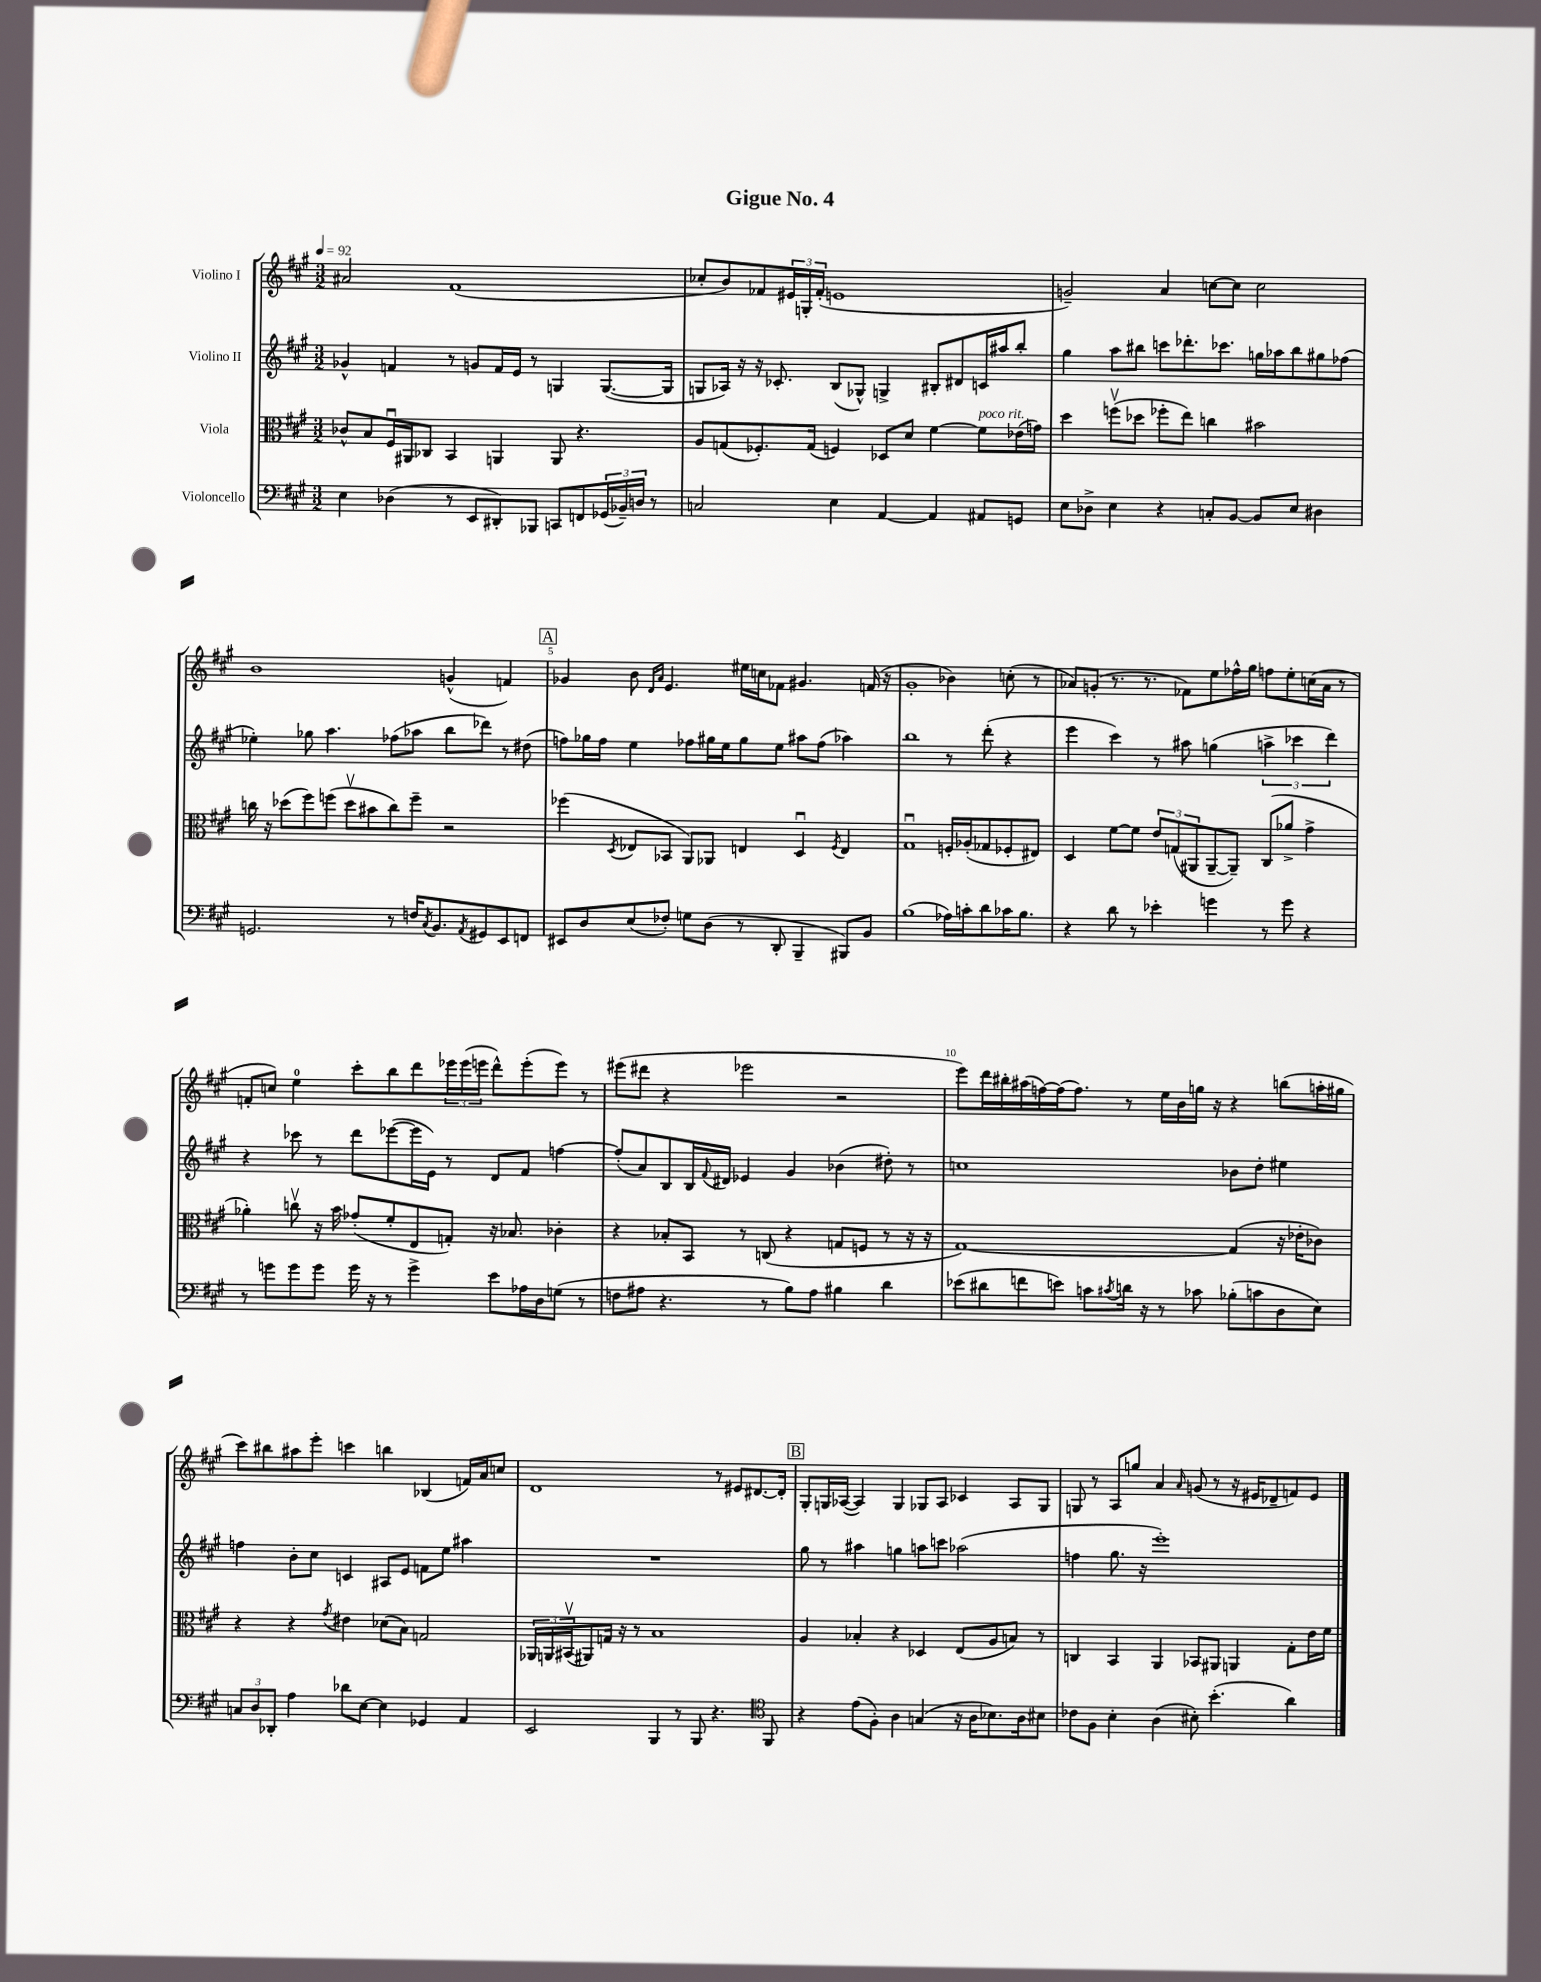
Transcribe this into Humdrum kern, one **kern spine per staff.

**kern	**kern	**kern	**kern
*staff4	*staff3	*staff2	*staff1
*clefF4	*clefC3	*clefG2	*clefG2
*k[f#c#g#]	*k[f#c#g#]	*k[f#c#g#]	*k[f#c#g#]
*M3/2	*M3/2	*M3/2	*M3/2
*MM92	*MM92	*MM92	*MM92
4E	8c-^^	4g-^^	2a#
.	8B	.	.
(4D-	16F#u	4f	.
.	16AA#	.	.
.	8C-	.	.
8r	4BB	8r	(1f#
8EE	.	8g	.
8DD#')	4AA	16f	.
.	.	16e	.
8BBB-	.	8r	.
8CC	8AA	4G	.
8FF	4.r	.	.
(24GG-	.	([8.G	.
24BB-~)	.	.	.
24D	.	.	.
8r	.	.	.
.	.	16G]	.
=	=	=	=
2C	8A	8G	8cc-'
.	(8G	16A-)	8b)
.	.	16r	.
.	8.F-')	16r	8f-
.	.	8.c-'	.
.	.	.	24e#
.	.	.	24G'
.	(16G	.	.
.	.	.	(24f-'
4E	4F)	(8B	1e
.	.	8G-^^)	.
[4AA	8D-	4G^	.
.	8d	.	.
4AA]	[4f#	8B#'	.
.	.	8d#	.
8AA#	8f#]	16c	.
.	.	16aa#	.
8GG	(16e-	8bb'	.
.	16g)	.	.
=	=	=	=
8E	4dd	4gg#	2g~)
8D-^	.	.	.
4E	(8ffv	8aa	.
.	8dd-	8bb#	.
4r	8ff-'	8ccc	4a
.	8ee)	8.ddd-'	.
8C'	4cc	.	[8cc
.	.	8.ccc-	.
[8BB	.	.	8cc]
8BB]	2b#	16gg	2cc
.	.	16aa-	.
8E	.	8bb#	.
4D#	.	8gg#	.
.	.	(8ff-	.
=	=	=	=
2.GG	16cc	4ee-')	1b
.	16r	.	.
.	(8dd-	.	.
.	8ff#)	8gg-	.
.	(8ff	4.aa	.
.	8dd-v	.	.
.	8b#	.	.
8r	8cc)	(8ff-	.
16F	8ff~	8aa-	.
8qC#	.	.	.
8.BB	.	.	.
.	2r	8bb	(4g^^
8qAA	.	.	.
8GG#	.	8ddd-)	.
8EE	.	8r	4f)
8FF	.	(8dd#	.
=	=	=	=
8EE#	(4ff-	8ff)	4g-
8D	.	16gg-	.
.	.	16ff	.
.	8qD	.	.
(8E	8E-	4ee	8b
.	.	.	16qqd
.	.	.	16qqa
8F-')	8BB-	.	4.e
8G	8AA)	8ff-	.
(8D	8AA-	16gg#	.
.	.	16ee	.
8r	4E	8gg#	16ee#
.	.	.	16cc
8DD'	.	8ee	8f-
4BBB~	4Du	8aa#	4.g#
.	.	(8ff-	.
.	8qF#	.	.
8BBB#)	4E	4aa-)	.
8BB	.	.	(16f
.	.	.	16r
=	=	=	=
(1B	1G#u	1bb	1g#'
16A-)	16F'	8r	4b-)
16c'	(16A-'	.	.
8d	8G-	(8ddd'	.
16c-	8F-'	4r	(8cc'
8.B	.	.	.
.	8E#)	.	8r
=	=	=	=
4r	4D	4eee	8a-)
.	.	.	(8g'
8d	[8f#	4ccc#)	8.r
8r	8f#]	.	.
.	.	.	8.r
4e-'	12e	8r	.
.	(12G	.	.
.	.	8aa#	8f-)
.	12AA#	.	.
4g	[8AA#~	(4gg	8ee
.	8AA#~])	.	16ff-^^
.	.	.	16gg#
8r	(8C#	6aa^	8ff
8g	8a-^	.	8ee'
.	.	6ccc-	.
4r	4g#^	.	(16cc
.	.	.	16a-
.	.	6ddd)	.
.	.	.	8r
=	=	=	=
8r	4a-')	4r	8f'
8g	.	.	8cc)
8g	8ccv	8ccc-	4ee
8g	16r	8r	.
.	16b	.	.
16g	(8g-'	8ddd	8ccc#'
16r	.	.	.
8r	8f#'	([8eee-	8bb
4g^	8E	16eee-]	8ddd
.	.	16e)	.
.	8G')	8r	24eee-
.	.	.	(24eee-
.	.	.	24eee
8e	16r	8d	8ddd^^)
.	8.B-	.	.
16A-	.	8f#	(8eee'
16D	.	.	.
(8G	4c-'	[4ff	8eee)
8r	.	.	8r
=	=	=	=
8F	4r	(8ff']	(8eee#
8A#	.	8a)	8ddd#
4.r	8B-'	8B	4r
.	8BB	16B	.
.	.	8qqf#	.
.	.	16d#	.
.	8r	4e-	2eee-
8r	(8C	.	.
8B)	4r	4g#	.
8A#	.	.	.
4B#	8G	(4b-	2r
.	8F	.	.
4d	8r	8dd#')	.
.	16r	8r	.
.	16r	.	.
=	=	=	=
(8e-	[1G#)	1cc	8eee)
8d#	.	.	16ddd
.	.	.	16bb#'
8f	.	.	(16aa#
.	.	.	[16ff)
8e)	.	.	(16ff]
.	.	.	8.ff)
8c	.	.	.
8qc#	.	.	.
16d	.	.	8r
16r	.	.	.
8r	.	.	16ee
.	.	.	16b
8c-	.	.	16gg
.	.	.	16r
(8B-'	(4G#]	8b-	4r
8c	.	8dd'	.
8D	16r	4ee#	(8bb
.	16e-'	.	.
8E)	8c-)	.	16aa'
.	.	.	16gg#
=	=	=	=
12C	4r	4ff	8ccc#)
12D	.	.	.
.	.	.	8bb#
12DD-'	.	.	.
4A	4r	8b'	8aa#
.	.	8cc#	8eee'
.	8qg#	.	.
8d-	4e#	4c	4ccc
[8E	.	.	.
4E]	(8d-	8A#	4bb
.	8B)	8e	.
4GG-	2G	8f	(4B-
.	.	8ee	.
4AA	.	4aa#	16f)
.	.	.	16a
.	.	.	8cc
=	=	=	=
2EE	24AA-	1.r	1d
.	24AA	.	.
.	(24BB#v	.	.
.	8AA#)	.	.
.	16G	.	.
.	16r	.	.
.	8r	.	.
4BBB	1B	.	.
8r	.	.	.
8BBB	.	.	.
4.r	.	.	8r
.	.	.	8e#
.	.	.	[8.d#
*clefC4	*	*	*
8FF#	.	.	.
.	.	.	16d#']
=	=	=	=
4r	4A	8gg#	8G#'
.	.	8r	16G
.	.	.	([16A-
(8e	4B-'	4aa#	4A-])
8F#')	.	.	.
4A	4r	4gg	4G
(4G	4D-	8aa	8G-
.	.	8ccc	8A-
16r	(8E	(2aa-	4c-
16A	.	.	.
8.B-)	8A	.	.
.	8B)	.	8A-
16A	.	.	.
8B#	8r	.	8G-
=	=	=	=
8c-	4C	4ff	8G
8F#	.	.	8r
4B'	4BB	8.gg#	8A
.	.	.	8gg
.	.	16r	.
(4A	4AA	1eee')	4a
.	.	.	16qqa
8B#')	8BB-	.	(8g
(4.b'	8AA#	.	8r
.	4AA	.	16r
.	.	.	16e#
.	.	.	8d-~
4a)	8G#'	.	8f)
.	16e	.	8e#
.	16f#	.	.
==	==	==	==
*-	*-	*-	*-
